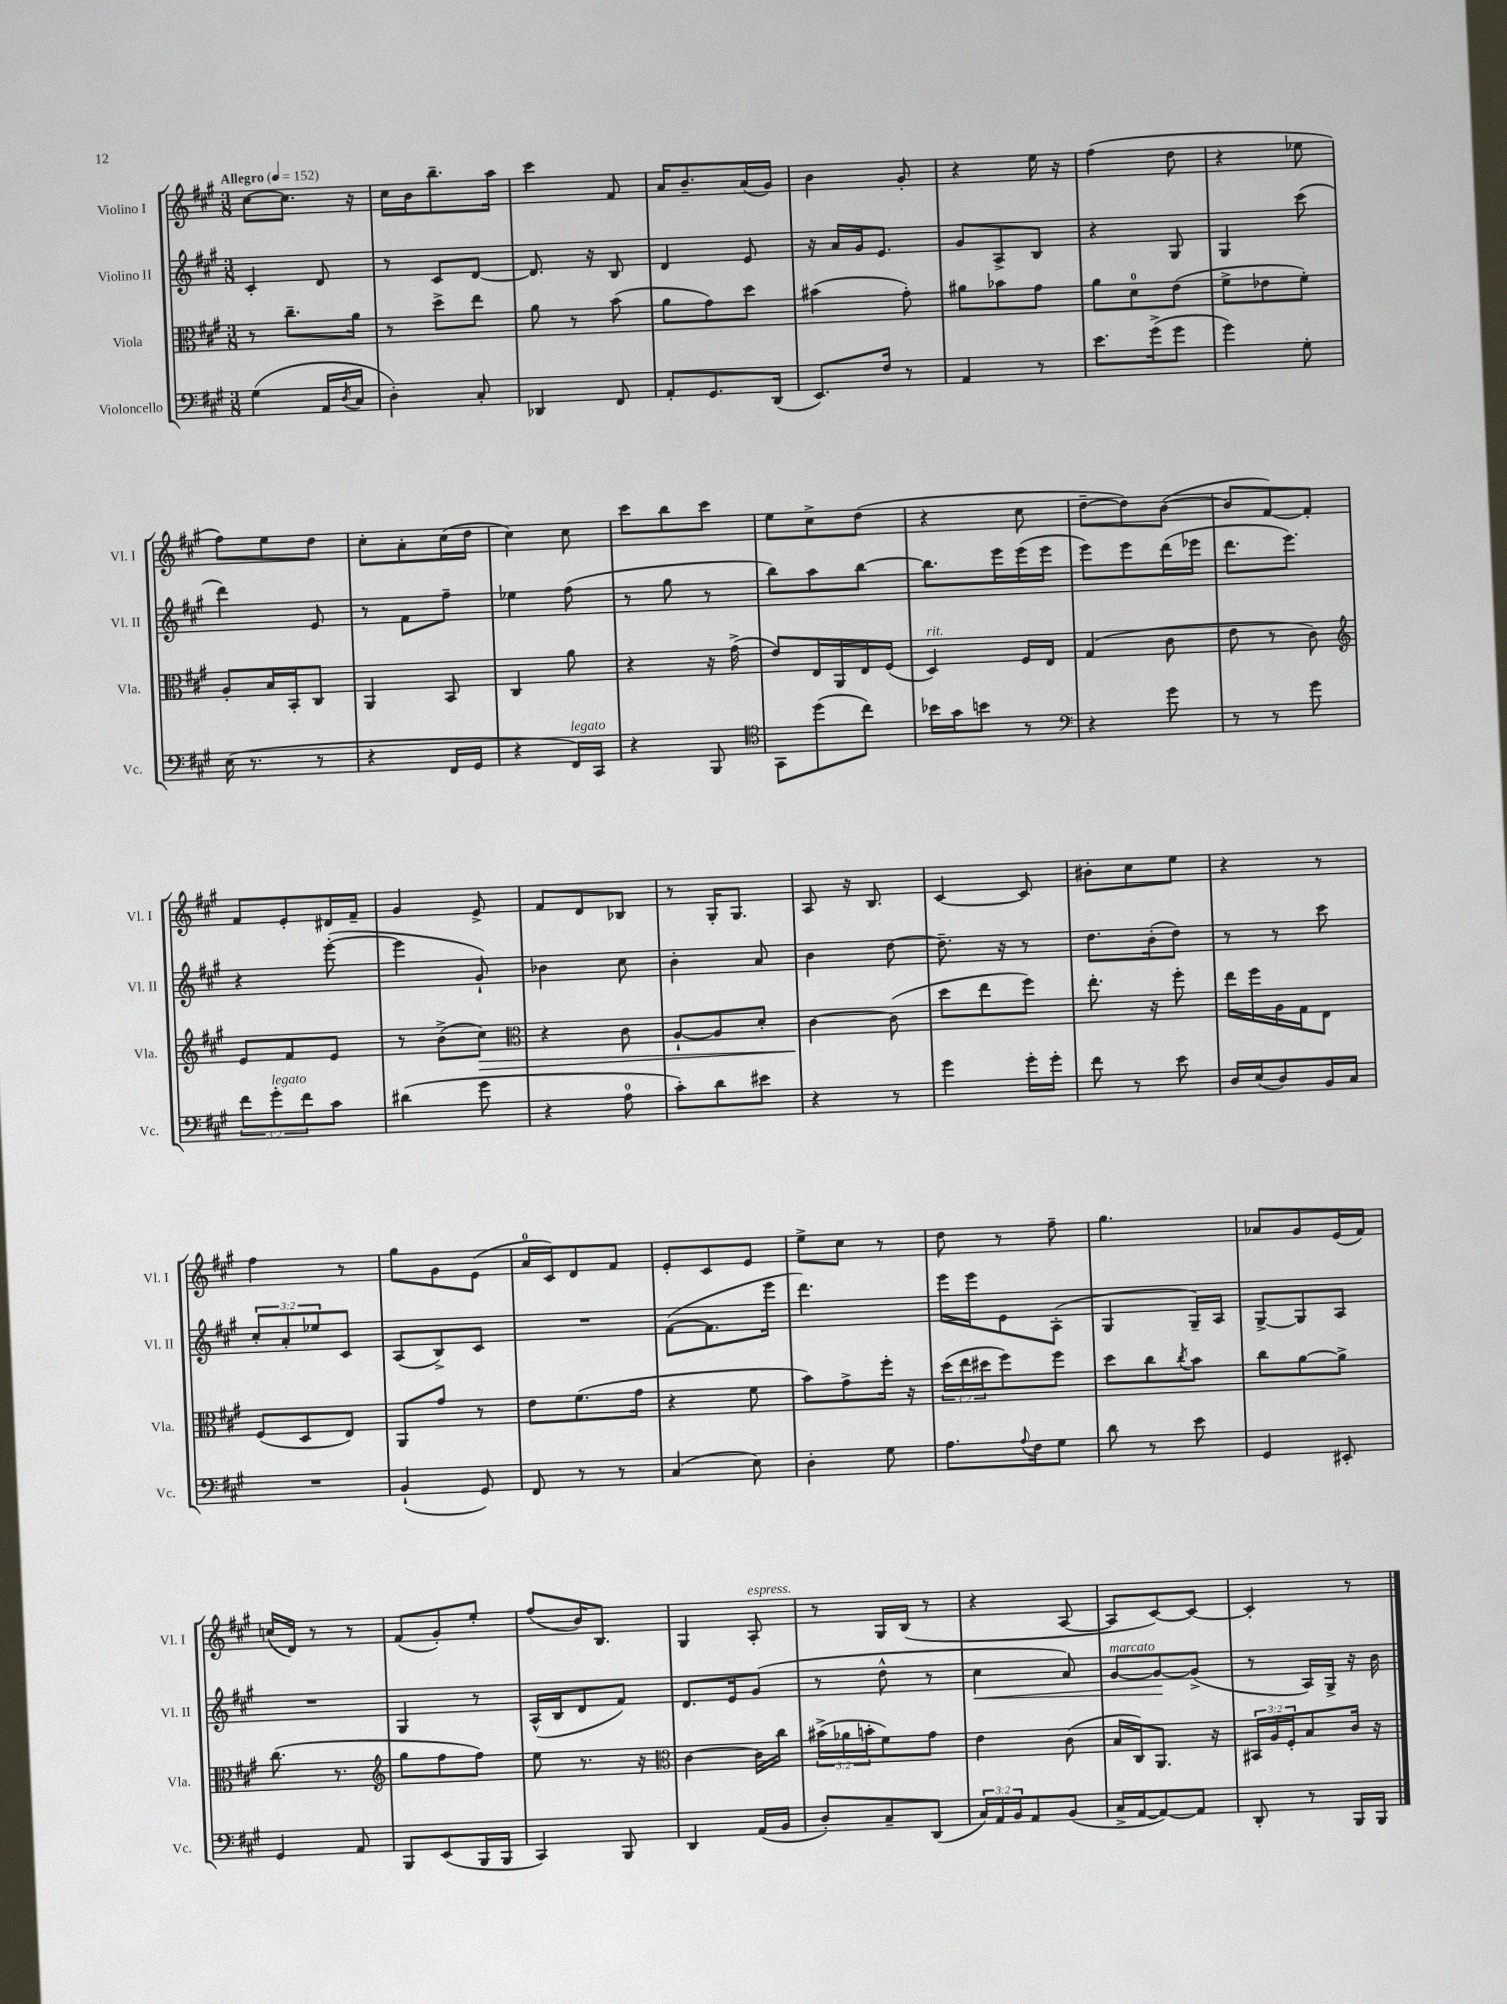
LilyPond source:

<<
\new StaffGroup <<
\new Staff = "s0" \with { instrumentName = "Violino I" shortInstrumentName = "Vl. I" } {
    \clef treble \key a \major \numericTimeSignature \time 3/8 \tempo "Allegro" 4 = 152
    cis''8~ cis''8. r16 |
    cis''16 b'16 b''8.-- a''16 |
    cis'''4 fis'8 |
    a'16 b'8.-- a'16( gis'16) |
    b'4 gis'8-. |
    r4 e''16 r16 |
    fis''4( d''8 |
    r4 ees''8 |
    fis''8) e''8 d''8 |
    cis''8-. a'8-. cis''16( d''16 |
    cis''4) cis''8 |
    cis'''8 b''8 cis'''8 |
    e''8 cis''8-> d''8( |
    r4 cis''8 |
    d''8~-- d''8) b'8~( |
    b'8 fis'8~) fis'8-. |
    fis'8 e'8-. dis'16 fis'16-- |
    gis'4 e'8-> |
    fis'8 d'8 bes8 |
    r8 gis16-. gis8. |
    a8 r16 b8. |
    cis'4~ cis'8 |
    bis'8-. cis''8 e''8 |
    r4 r8 |
    fis''4 r8 |
    gis''8 gis'8 e'8( |
    a'16-0 cis'16) d'8 fis'8 |
    e'8-. cis'8 e'8 |
    e''8-> cis''8 r8 |
    d''8 r8 fis''8-- |
    gis''4. |
    aes'8 gis'8 e'16( fis'16) |
    c''16( d'16) r8 r8 |
    fis'8( gis'8-.) e''8-. |
    fis''8( b'16) b8. |
    gis4 a8-.^\markup { \italic "espress." } |
    r8 gis16 b16( r8 |
    r4 a8~ |
    a8 cis'8~) cis'8~ |
    cis'4-. r8 \bar "|." |
}
\new Staff = "s1" \with { instrumentName = "Violino II" shortInstrumentName = "Vl. II" } {
    \clef treble \key a \major \numericTimeSignature \time 3/8 \override Staff.TupletNumber.text = #tuplet-number::calc-fraction-text
    cis'4-. d'8 |
    r8 cis'8 d'8~ |
    d'8. r16 b8 |
    d'4 e'8 |
    r16 a'16 gis'16 e'8. |
    gis'8 a8-> b8 |
    r4 gis8 |
    gis4 cis'''8( |
    d'''4) e'8 |
    r8 fis'8 fis''8-- |
    ees''4 fis''8( |
    r8 gis''8 r8 |
    b''8) a''8 b''8~ |
    b''8. e'''16 e'''16( e'''16 |
    e'''8) e'''8 d'''16( ees'''16 |
    d'''8. e'''8.) |
    r4 e'''8~-.( |
    e'''4 gis'8-!) |
    bes'4 cis''8 |
    b'4-. a'8 |
    b'4 d''8~ |
    d''8.-- r16 r8 |
    d''8. b'16-.( d''8) |
    r8 r8 cis'''8 |
    \tuplet 3/2 { cis''8-. a'8-. ees''8 } cis'8 |
    a8( b8->) cis'8 |
    R4. |
    fis'8~( fis'8. e'''16 |
    d'''4.) |
    e'''16 e'''16 e'8 a8-.( |
    gis4 gis16--) a16 |
    gis8~-> gis8 a8 |
    R4. |
    gis4 r8 |
    a16-^( b16 d'8 fis'8) |
    d'8. e'16 gis'8( |
    r8 d''8-^ r8 |
    cis''4\< a'8) |
    gis'8~^\markup { \italic "marcato" } gis'8~\! gis'8->( |
    r8 a16) gis16-> r16 b'16 \bar "|." |
}
\new Staff = "s2" \with { instrumentName = "Viola" shortInstrumentName = "Vla." } {
    \clef alto \key a \major \numericTimeSignature \time 3/8 \override Staff.TupletNumber.text = #tuplet-number::calc-fraction-text
    r8 cis''8.-- a'16 |
    r8 d''8-> e''8 |
    a'8 r8 b'8( |
    a'8 gis'8) d''8 |
    bis'4( gis'8-.) |
    ais'8 bes'8 gis'8 |
    a'8 d'8-0 e'8( |
    fis'8-> ees'8 fis'8-.) |
    a8-. b16 b,16-. cis8 |
    a,4 b,8 |
    cis4 a'8 |
    r4 r16 gis'16->( |
    e'8) e16 a,16 e16 fis16( |
    d4^\markup { \italic "rit." }) fis16 e16 |
    gis4( cis'8 |
    e'8 r8 cis'8) |
    \clef treble e'8 fis'8 e'8 |
    r8 b'8->( cis''8\>) |
    \clef alto r4 cis'8 |
    a8~-! a8 d'8-. |
    cis'4~\! cis'8( |
    d''8 e''8 fis''8) |
    e''8.-. r16 fis''8-. |
    e''16 fis''16 a16 gis16 e8 |
    fis8( d8 e8) |
    a,8 gis'8 r8 |
    e'8 fis'8.( gis'16 |
    r4 fis'8 |
    b'8) gis'8-> fis''16-. r16 |
    \tuplet 3/2 { d''16( e''16 dis''16 } fis''8) fis''8 |
    d''8 cis''8 \acciaccatura { cis''8 } b'8 |
    cis''8 a'8~ a'8-> |
    cis''8.( r8. |
    \clef treble gis''8 fis''8 fis''8) |
    e''8 r8. r16 |
    \clef alto cis'4~ cis'16 cis''16 |
    \tuplet 3/2 { bis'16->( aes'16 b'16-. } fis'8) gis'8 |
    e'4 cis'8( |
    b16 cis16) a,8. r16 |
    \tuplet 3/2 { bis,16 a16 fis16-. } b8 cis'16 r16 \bar "|." |
}
\new Staff = "s3" \with { instrumentName = "Violoncello" shortInstrumentName = "Vc." } {
    \clef bass \key a \major \numericTimeSignature \time 3/8 \override Staff.TupletNumber.text = #tuplet-number::calc-fraction-text
    gis4( a,16 \acciaccatura { d8 } cis16 |
    d4-.) cis8-. |
    des,4 fis,8 |
    a,8-. gis,8. d,16( |
    e,8.) fis16 r8 |
    a,4 r8 |
    e'8. gis'16->( gis'8 |
    gis'4) gis8-. |
    e16( r8. r8 |
    r4 fis,16 gis,16 |
    r4 fis,16^\markup { \italic "legato" }) cis,16 |
    r4 b,,8 |
    \clef tenor gis,8 d''8( cis''8) |
    bes'16 gis'16 b'8 r8 |
    \clef bass r4 gis'8 |
    r8 r8 gis'8 |
    \tuplet 3/2 { fis'8 gis'8-.^\markup { \italic "legato" } fis'8 } cis'8 |
    dis'4( gis'8 |
    r4 a8-0 |
    cis'8-.) d'8 eis'8 |
    r4 r8 |
    gis'4 gis'16-. gis'16-. |
    fis'8 r8 e'8 |
    d16 e16( d8) b,16 cis16 |
    R4. |
    b,4-!( gis,8) |
    fis,8 r8 r8 |
    cis4( e8) |
    d4-. gis8 |
    a8. \appoggiatura { a8 } fis16 gis8 |
    d'8 r8 e'8 |
    gis,4 eis,8-. |
    gis,4 a,8 |
    b,,8 e,8( b,,16 b,,16 |
    cis,4) b,,8 |
    d,4 a,16( b,16 |
    d8-.) cis8-- d,8( |
    \tuplet 3/2 { cis16) a,16 b,16 } a,8 b,8( |
    cis16-> a,16~ a,8~) a,8 |
    d,8-. r8 b,,16 b,,16 \bar "|." |
}
>>
>>
\layout { \context { \Score \remove "Bar_number_engraver" } }
